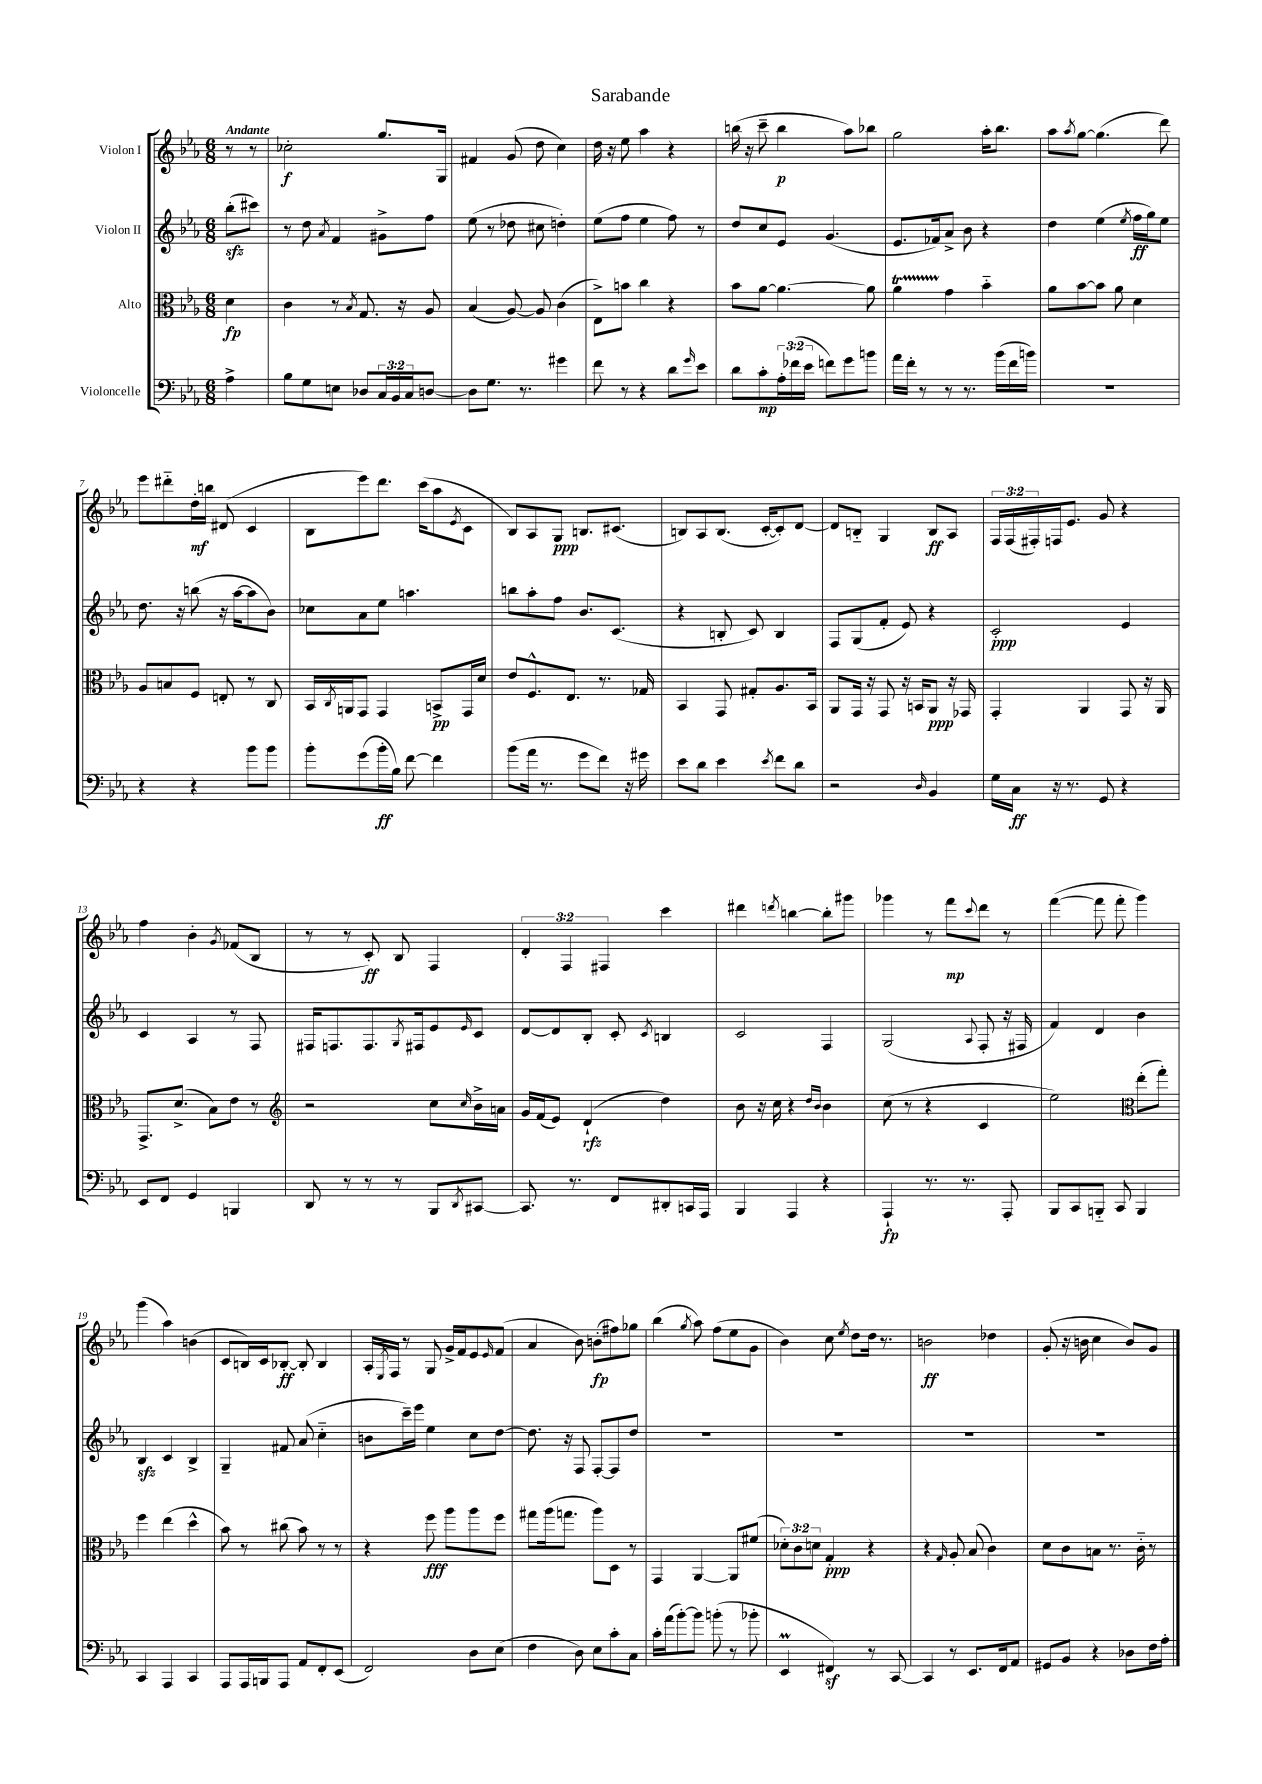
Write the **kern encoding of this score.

**kern	**dynam	**kern	**dynam	**kern	**dynam	**kern	**dynam
*part4	*part4	*part3	*part3	*part2	*part2	*part1	*part1
*staff4	*staff4	*staff3	*staff3	*staff2	*staff2	*staff1	*staff1
*I"Violoncelle	*	*I"Alto	*	*I"Violon II	*	*I"Violon I	*
*clefF4	*	*clefC3	*	*clefG2	*	*clefG2	*
*k[b-e-a-]	*	*k[b-e-a-]	*	*k[b-e-a-]	*	*k[b-e-a-]	*
*M6/8	*	*M6/8	*	*M6/8	*	*M6/8	*
=	=	=	=	=	=	=	=
!	!	!	!	!	!	!LO:TX:a:B:t=Andante	!
4A-^\	.	4d\	fp	(8bb-zz'\L	.	8r	.
.	.	.	.	8ccc#X\J)	.	8r	.
=1	=1	=1	=1	=1	=1	=1	=1
8B-\L	.	4c\	.	8r	.	2cc-X'\	f
8G\	.	.	.	8dd\	.	.	.
.	.	.	.	8qa-/	.	.	.
8En\J	.	8r	.	4f/	.	.	.
.	.	8qB-/	.	.	.	.	.
8D-X/L	.	8.G/	.	.	.	.	.
24C/L	.	.	.	8g#X^\L	.	8.gg/L	.
24BB-/	.	.	.	.	.	.	.
.	.	16r	.	.	.	.	.
24C/J	.	.	.	.	.	.	.
[8Dn/J	.	8A-/	.	8ff\J	.	.	.
.	.	.	.	.	.	16G/Jk	.
=2	=2	=2	=2	=2	=2	=2	=2
8D\L]	.	(4B-/	.	(8ee-\	.	4f#X/	.
8.G\J	.	.	.	8r	.	.	.
.	.	[8A-/)	.	8dd-X\	.	(8g/	.
8.r	.	.	.	.	.	.	.
.	.	8A-/]	.	8cc#X\	.	8dd\	.
4g#X\	.	(4c\	.	4ddn'\)	.	4cc\)	.
=3	=3	=3	=3	=3	=3	=3	=3
8f\	.	8E-^\L)	.	(8ee-\L	.	16dd\	.
.	.	.	.	.	.	16r	.
8r	.	8bn\J	.	8ff\J	.	8ee-\	.
4r	.	4cc\	.	4ee-\	.	4aa-\	.
8d\L	.	4r	.	8ff\)	.	4r	.
16qqg/	.	.	.	.	.	.	.
8e-\J	.	.	.	8r	.	.	.
=4	=4	=4	=4	=4	=4	=4	=4
8d\L	.	8b-\L	.	8dd/L	.	(16bbn\	.
.	.	.	.	.	.	16r	.
8c'\	mp	[8a-\J	.	8cc/	.	8ccc~\	.
24A-'\L	.	4.a-\_	.	8e-/J	.	4bb\	p
(24f-X\	.	.	.	.	.	.	.
24e-\JJ	.	.	.	.	.	.	.
8fn\L)	.	.	.	(4.g/	.	.	.
8g\	.	.	.	.	.	8aa-\L)	.
8bn\J	.	8a-\]	.	.	.	8bb-X\J	.
=5	=5	=5	=5	=5	=5	=5	=5
16a-\LL	.	4a-T\	.	8.e-/L	.	2gg\	.
16f'\JJ	.	.	.	.	.	.	.
8r	.	.	.	.	.	.	.
.	.	.	.	16f-X/k)	.	.	.
8r	.	4g\	.	8a-^/J	.	.	.
8.r	.	.	.	8b-\	.	.	.
.	.	4b-\	.	4r	.	16aa-'\KL	.
(16b-\LL	.	.	.	.	.	8.bb-\J	.
16f\	.	.	.	.	.	.	.
16bn\JJ)	.	.	.	.	.	.	.
=6	=6	=6	=6	=6	=6	=6	=6
2.r	.	8a-\L	.	4dd\	.	8aa-\L	.
.	.	.	.	.	.	8qaa-/	.
.	.	[8b-\	.	.	.	[8gg\J	.
.	.	8b-\J]	.	(4ee-\	.	(4.gg\]	.
.	.	8a-\	.	.	.	.	.
.	.	.	.	8qee-/	.	.	.
.	.	4d\	.	16ff\LL	ff	.	.
.	.	.	.	16gg\J)	.	.	.
.	.	.	.	8ee-\J	.	8ddd\)	.
!!LO:LB:g=z
=7	=7	=7	=7	=7	=7	=7	=7
4r	.	8A-/L	.	8.dd\	.	8eee-\L	.
.	.	8Bn/	.	.	.	8ddd#X\	.
.	.	.	.	16r	.	.	.
4r	.	8F/J	.	(8bbn\	.	16dd'\L	mf
.	.	.	.	.	.	16bbn\JJ	.
.	.	8En'/	.	16r	.	(8d#X/	.
.	.	.	.	[16aa-\KL	.	.	.
8b-\L	.	8r	.	8aa-\]	.	4c/	.
8b-\J	.	8C/	.	8b-\J)	.	.	.
=8	=8	=8	=8	=8	=8	=8	=8
8b-'\L	.	16BB-/LL	.	8cc-X\L	.	8B-\L	.
.	.	8qC/	.	.	.	.	.
.	.	16AAn/J	.	.	.	.	.
(8g\	.	8GG/J	.	8a-\	.	8eee-\)	.
16b-'\L	ff	4GG/	.	8ee-\J	.	8.ddd\J	.
16B-\JJ)	.	.	.	.	.	.	.
[8f\	.	.	.	4.aan\	.	.	.
.	.	.	.	.	.	(16ccc\KL	.
4f\]	.	8BBn^/L	pp	.	.	8aa-\	.
.	.	.	.	.	.	8qe-/	.
.	.	16GG/L	.	.	.	8c\J	.
.	.	16d/JJ	.	.	.	.	.
=9	=9	=9	=9	=9	=9	=9	=9
(8b-\L	.	8e-/L	.	8bbn\L	.	8B-/L)	.
16a-\Jk	.	8.F^^/	.	8aa-'\	.	8A-/	.
8.r	.	.	.	.	.	.	.
.	.	.	.	8ff\J	.	8G/J	ppp
.	.	8.E-/J	.	.	.	.	.
8g\L	.	.	.	8.b-/L	.	8.Bn/L	.
8f\J)	.	8.r	.	.	.	.	.
.	.	.	.	(8.c/J	.	(8.c#X/J	.
16r	.	.	.	.	.	.	.
16g#X\	.	16G-X/	.	.	.	.	.
=10	=10	=10	=10	=10	=10	=10	=10
8e-\L	.	4BB-/	.	4r	.	8Bn/L)	.
8d\J	.	.	.	.	.	8A-/	.
4e-\	.	8GG/	.	8Bn'/	.	(8.B/J	.
.	.	8G#X'/L	.	8c/)	.	.	.
.	.	.	.	.	.	[16c'/KL	.
8qe-/	.	.	.	.	.	.	.
8f\L	.	8.A-/	.	4B/	.	8c'/])	.
8d\J	.	.	.	.	.	[8d/J	.
.	.	16BB-/Jk	.	.	.	.	.
=11	=11	=11	=11	=11	=11	=11	=11
2r	.	8AA-/L	.	8F/L	.	8d/L]	.
.	.	16GG/Jk	.	(8G/	.	8Bn/J	.
.	.	16r	.	.	.	.	.
.	.	8GG/	.	8f'/J	.	4G/	.
.	.	16r	.	8e-/)	.	.	.
.	.	16BBn/KL	.	.	.	.	.
16qqD/	.	.	.	.	.	.	.
4BB-/	.	8AA-/J	ppp	4r	.	8B/L	ff
.	.	16r	.	.	.	8A-/J	.
.	.	16GG-X/	.	.	.	.	.
=12	=12	=12	=12	=12	=12	=12	=12
16G\LL	.	4GG'/	.	2c'/	ppp	24F/LL	.
.	.	.	.	.	.	(24F/	.
16C\JJ	ff	.	.	.	.	.	.
.	.	.	.	.	.	24F#X'/)	.
16r	.	.	.	.	.	16Fn/J	.
8.r	.	.	.	.	.	8.e-/J	.
.	.	4AA-/	.	.	.	.	.
8GG/	.	.	.	.	.	8g/	.
4r	.	8GG/	.	4e-/	.	4r	.
.	.	16r	.	.	.	.	.
.	.	16AA-/	.	.	.	.	.
!!LO:LB:g=z
=13	=13	=13	=13	=13	=13	=13	=13
8EE-/L	.	8.GG^/L	.	4c/	.	4ff\	.
8FF/J	.	.	.	.	.	.	.
.	.	(8.d^/J	.	.	.	.	.
4GG/	.	.	.	4A-/	.	4b-'\	.
.	.	8B-\L)	.	.	.	.	.
.	.	.	.	.	.	8qg/	.
4BBBn/	.	8e-\J	.	8r	.	(8f-X/L	.
.	.	8r	.	8F/	.	8B-/J	.
=14	=14	=14	=14	=14	=14	=14	=14
*	*	*clefG2	*	*	*	*	*
8DD/	.	2r	.	16F#X/KL	.	8r	.
.	.	.	.	8.Fn/	.	.	.
8r	.	.	.	.	.	8r	.
8r	.	.	.	8.F/	.	8c'/)	ff
8r	.	.	.	.	.	8B-/	.
.	.	.	.	8qG/	.	.	.
.	.	.	.	16F#X/k	.	.	.
8BBB-/L	.	8cc\L	.	8e-/	.	4F/	.
8qDD/	.	16qqcc/	.	16qqe-/	.	.	.
[8CC#X/J	.	16b-^\L	.	8c/J	.	.	.
.	.	16an\JJ	.	.	.	.	.
=15	=15	=15	=15	=15	=15	=15	=15
8.CC#/]	.	16g/LL	.	[8d/L	.	6d'/	.
.	.	(16f/J	.	.	.	.	.
.	.	8e-/J)	.	8d/]	.	.	.
.	.	.	.	.	.	6F/	.
8.r	.	.	.	.	.	.	.
.	.	(4d`/	rfz	8B-'/J	.	.	.
.	.	.	.	.	.	6F#X/	.
8FF/L	.	.	.	8c'/	.	.	.
.	.	.	.	8qc/	.	.	.
8DD#X'/	.	4dd\)	.	4Bn/	.	4ccc\	.
16CCn/L	.	.	.	.	.	.	.
16AAA-/JJ	.	.	.	.	.	.	.
=16	=16	=16	=16	=16	=16	=16	=16
4BBB-/	.	8b-\	.	2c/	.	4ddd#X\	.
.	.	16r	.	.	.	.	.
.	.	16cc\	.	.	.	.	.
.	.	.	.	.	.	8qdddn/	.
4AAA-/	.	4r	.	.	.	[4bbn\	.
.	.	16qqdd/LL	.	.	.	.	.
.	.	16qqb-/JJ	.	.	.	.	.
4r	.	4b-\	.	4F/	.	8bb'\L]	.
.	.	.	.	.	.	8ggg#X\J	.
=17	=17	=17	=17	=17	=17	=17	=17
4AAA-`/	fp	(8cc\	.	(2G/	.	4ggg-X\	.
.	.	8r	.	.	.	.	.
8.r	.	4r	.	.	.	8r	.
.	.	.	.	.	.	8fff\L	mp
8.r	.	.	.	.	.	.	.
.	.	.	.	8qqA-/	.	8qqccc/	.
.	.	4c/	.	8F'/	.	8ddd\J	.
8AAA-'/	.	.	.	16r	.	8r	.
.	.	.	.	16F#X/	.	.	.
=18	=18	=18	=18	=18	=18	=18	=18
8BBB-/L	.	2ee-\)	.	4f/)	.	([4fff\	.
8CC/	.	.	.	.	.	.	.
8BBBn/J	.	.	.	4d/	.	8fff\]	.
8CC/	.	.	.	.	.	8fff'\	.
*	*	*clefC3	*	*	*	*	*
4BBB/	.	(8ee-'\L	.	4b-\	.	4ggg\)	.
.	.	8gg'\J)	.	.	.	.	.
!!LO:LB:g=z
=19	=19	=19	=19	=19	=19	=19	=19
4CC/	.	4ff\	.	4B-zz/	.	(4ggg\	.
4AAA-/	.	(4ee-\	.	4c/	.	4aa-\)	.
4CC/	.	4dd^^\	.	4B-^/	.	(4bn\	.
=20	=20	=20	=20	=20	=20	=20	=20
8AAA-/L	.	8b-\)	.	4G~/	.	8c/L	.
16AAA-/L	.	8r	.	.	.	16Bn/L)	.
16BBBn/J	.	.	.	.	.	16c/J	.
8AAA-/J	.	(8cc#X\	.	8f#X/	.	[8B-X'/J	ff
8AA-/L	.	8b-\)	.	(8a-/	.	8B-'/]	.
8FF'/	.	8r	.	4cc\	.	4B-/	.
(8EE-/J	.	8r	.	.	.	.	.
=21	=21	=21	=21	=21	=21	=21	=21
2FF/)	.	4r	.	8bn\L	.	16A-'/LL	.
.	.	.	.	.	.	8qE-/	.
.	.	.	.	.	.	16F/JJ	.
.	.	.	.	16ccc~\L)	.	8r	.
.	.	.	.	16eee-\JJ	.	.	.
.	.	8ff\	fff	4ee-\	.	8G/	.
.	.	8aa-\L	.	.	.	16g^/LL	.
.	.	.	.	.	.	16f/J	.
8D\L	.	8aa-\	.	8cc\L	.	8e-/	.
.	.	.	.	.	.	16qqe-/	.
(8E-\J	.	8ff\J	.	[8dd\J	.	(8f/J	.
=22	=22	=22	=22	=22	=22	=22	=22
4F\	.	8gg#X\L	.	8.dd\]	.	4a-/	.
.	.	(16aa-\k	.	.	.	.	.
.	.	8.ggn\J	.	16r	.	.	.
8D\)	.	.	.	8F/	.	8b-\)	.
8E-\L	.	8aa-\L)	.	[8F'/L	.	(8bn'\L	fp
8c'\	.	8D\J	.	8F/]	.	8ff#X\)	.
8C\J	.	8r	.	8dd/J	.	8gg-X\J	.
=23	=23	=23	=23	=23	=23	=23	=23
16c'\LL	.	4GG/	.	2.r	.	(4bb-\	.
(16a-\J	.	.	.	.	.	.	.
[8b-'\)	.	.	.	.	.	.	.
.	.	.	.	.	.	8qgg/	.
8b-\J]	.	[4AA-/	.	.	.	8aa-\)	.
(8bn'\	.	.	.	.	.	(8ff\L	.
8r	.	8AA-/L]	.	.	.	8ee-\	.
8b-X'\	.	(8f#X/J	.	.	.	8g\J	.
=24	=24	=24	=24	=24	=24	=24	=24
4EE-M/	.	12d-X'\L)	.	2.r	.	4b-\)	.
.	.	12c\	.	.	.	.	.
.	.	12dn\J	.	.	.	.	.
4FF#Xz/)	.	4G'/	ppp	.	.	8cc\	.
.	.	.	.	.	.	8qee-/	.
.	.	.	.	.	.	8dd\L	.
8r	.	4r	.	.	.	16dd\Jk	.
.	.	.	.	.	.	8.r	.
[8CC/	.	.	.	.	.	.	.
=25	=25	=25	=25	=25	=25	=25	=25
4CC/]	.	4r	.	2.r	.	2bn\	ff
.	.	16qqG/	.	.	.	.	.
8r	.	8A-'/	.	.	.	.	.
8.EE-/L	.	(8B-/	.	.	.	.	.
.	.	4c\)	.	.	.	4dd-X\	.
16FF/k	.	.	.	.	.	.	.
8AA-/J	.	.	.	.	.	.	.
=26	=26	=26	=26	=26	=26	=26	=26
8GG#X/L	.	8d\L	.	2.r	.	(8g'/	.
8BB-/J	.	8c\	.	.	.	16r	.
.	.	.	.	.	.	16bn\	.
4r	.	8Bn\J	.	.	.	4cc\	.
.	.	8.r	.	.	.	.	.
8D-X\L	.	.	.	.	.	8b/L)	.
.	.	16c\	.	.	.	.	.
16F\L	.	8r	.	.	.	8g/J	.
16A-'\JJ	.	.	.	.	.	.	.
==	==	==	==	==	==	==	==
*-	*-	*-	*-	*-	*-	*-	*-
